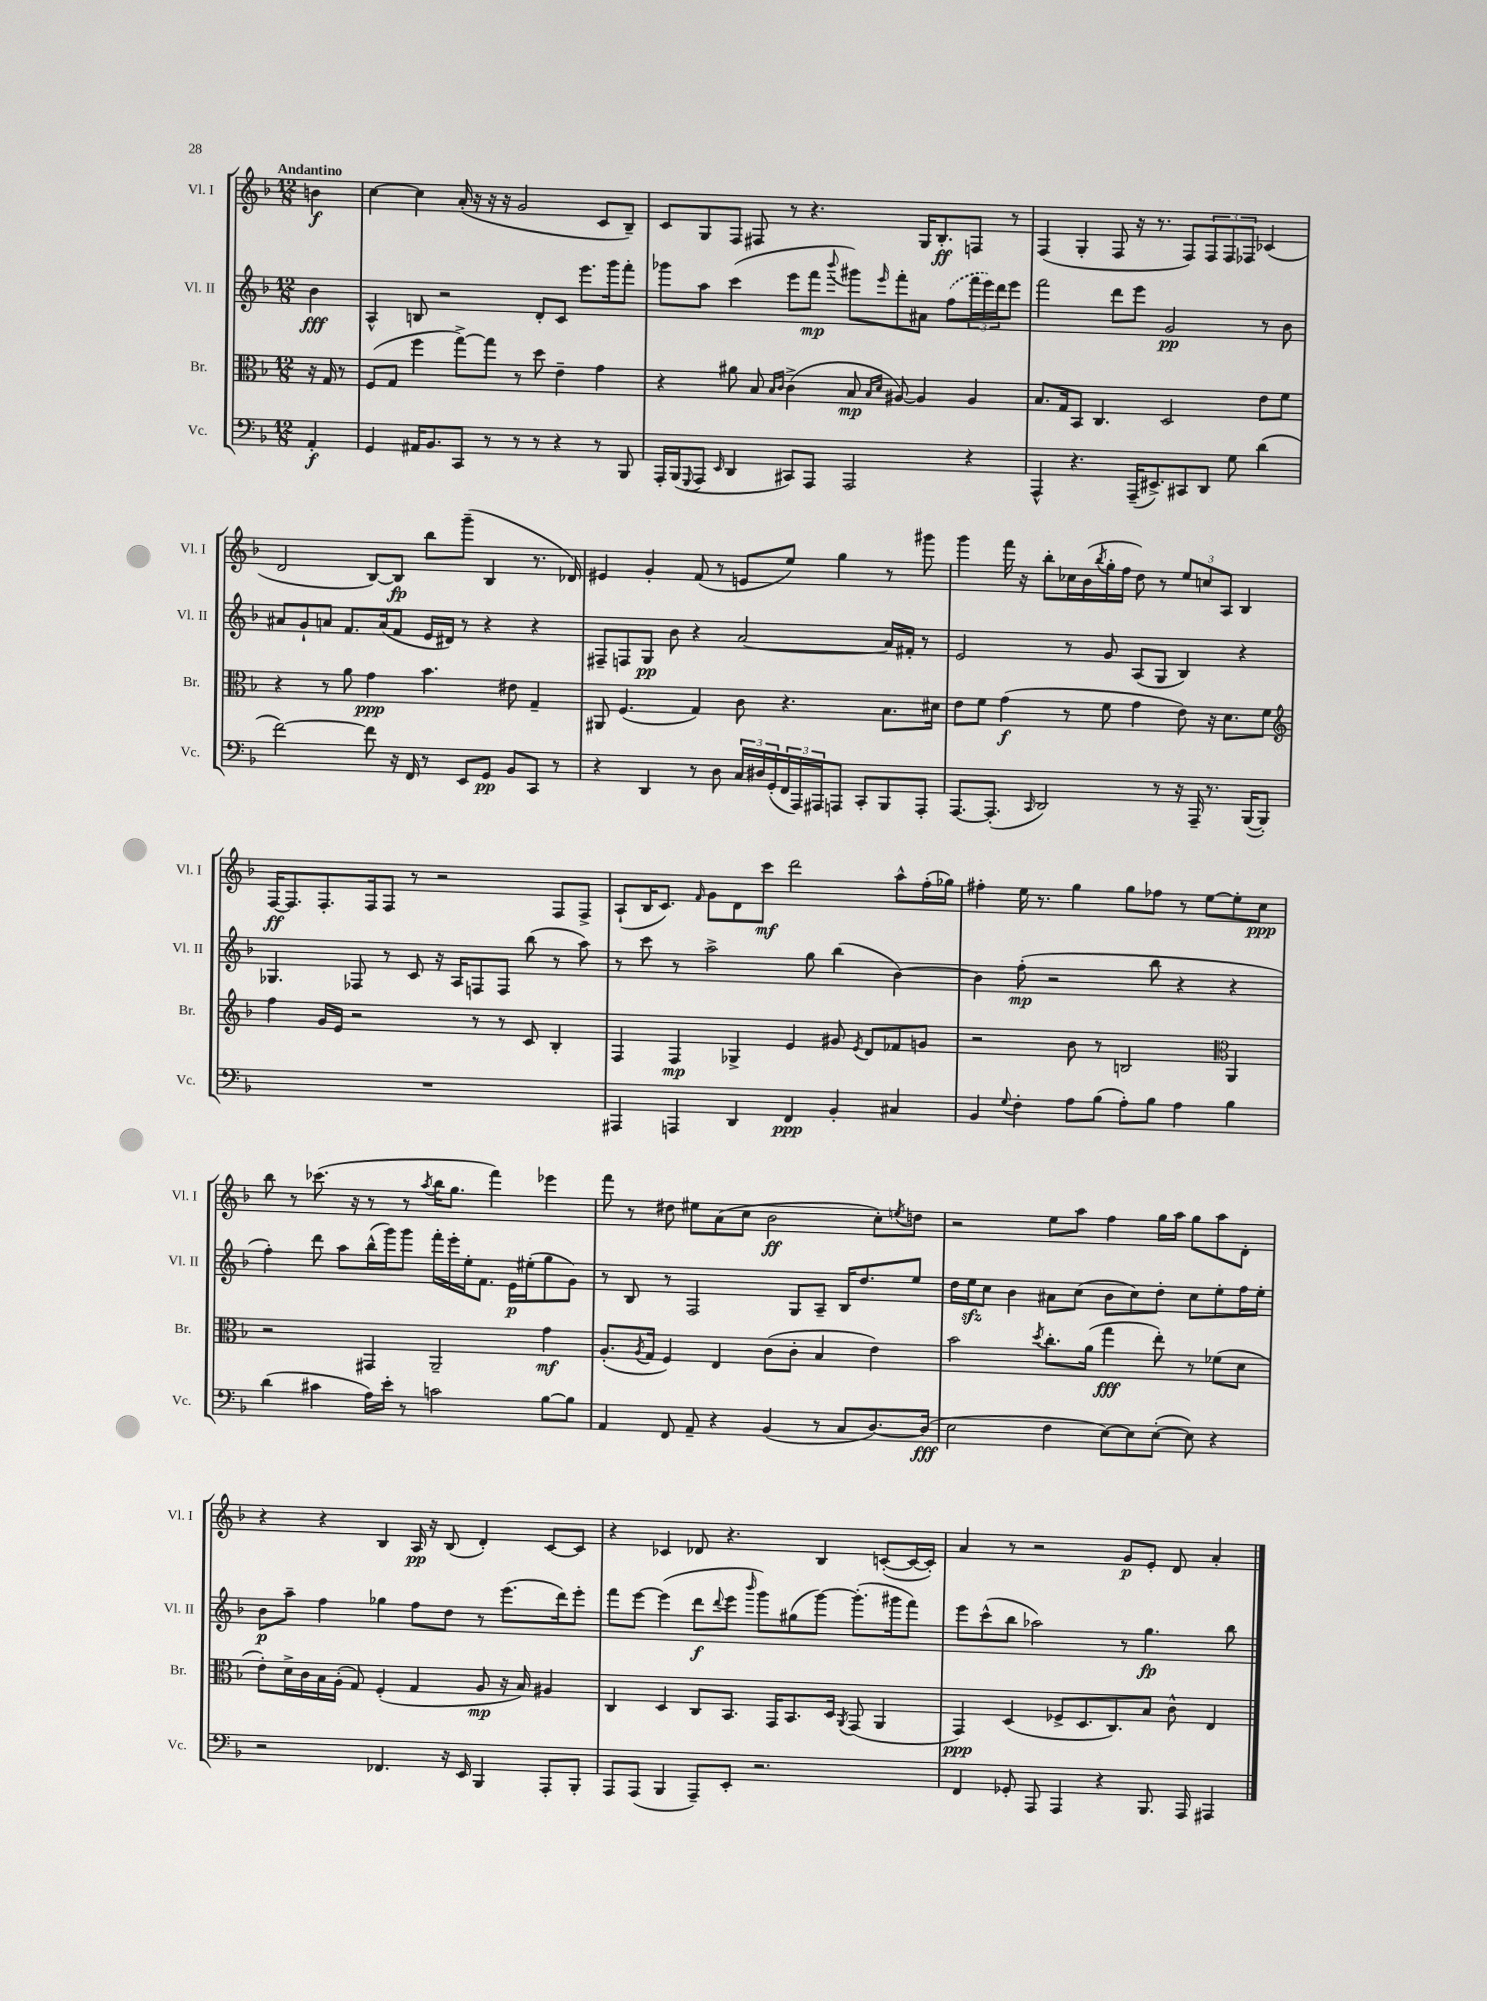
<<
\new StaffGroup <<
\new Staff = "s0" \with { instrumentName = "Vl. I" shortInstrumentName = "Vl. I" } {
    \clef treble \key f \major \numericTimeSignature \time 12/8 \partial 4 \tempo "Andantino"
    b'4\f |
    c''4~ c''4 a'16-.( r16 r16 r16 g'2 c'8 bes8--) |
    c'8 g8 f8 fis8 r8 r4. g16 bes8.-.\ff f8 r8 |
    f4( g4-. f8 r16 r8. f8) \tuplet 3/2 { f8 f8 fes8 } ces'4( |
    d'2 bes8~) bes8\fp bes''8 g'''8--( bes4 r8. des'16) |
    eis'4 g'4-. f'8( r8 e'8 e''8) g''4 r8 gis'''8 |
    g'''4 f'''16 r16 bes''8-. ces''16 bes'16( \acciaccatura { bes''8 } g''16-. f''16 d''8) r8 \tuplet 3/2 { e''8 c''8 a8 } bes4 |
    f16~\ff f8. f8.-. f16 f8 r8 r2 f8 f8-> |
    a8-!( bes16 c'8.) \grace { f'16 } g'8 d'8 c'''8\mf d'''2 a''8-^ f''16-.( ges''16) |
    fis''4-. e''16 r8. g''4 g''8 fes''8 r8 e''8~ e''8-. c''8\ppp |
    bes''8 r8 ces'''8.( r16 r8 r8 \acciaccatura { a''8 } bes''16 g''8. f'''4) ees'''4 |
    f'''8 r8 dis''8 eis''8 a'8( c''8 bes'2\ff c''8-.) \acciaccatura { e''8 } d''8 |
    r2 e''8 a''8 f''4 g''16 a''16 g''8 a''8 d'8-. |
    r4 r4 bes4 a16\pp r16 bes8( d'4-.) c'8~ c'8 |
    r4 ces'4 des'8 r4. bes4 c'8~-.( c'16~ c'16-.) |
    a'4 r8 r2 g'8\p e'8-. d'8 a'4-. \bar "|." |
}
\new Staff = "s1" \with { instrumentName = "Vl. II" shortInstrumentName = "Vl. II" } {
    \clef treble \key f \major \numericTimeSignature \time 12/8 \partial 4
    bes'4\fff |
    a4-^ b8 r2 d'8-. c'8 e'''8. g'''16 f'''8-. |
    ges'''8 a''8 c'''4( e'''8 f'''8\mp \appoggiatura { bes'''8 } gis'''8) \grace { e'''16 } f'''8-. ais'8 \once \slurDashed f''8( \tuplet 3/2 { f'''16 e'''16) d'''16 } e'''8 |
    f'''2 d'''8 e'''8 g'2\pp r8 bes'8 |
    ais'8 g'8-! a'8 f'8. a'16( f'8 e'16 dis'16) r8 r4 r4 |
    fis8-- f8 g8\pp bes'8 r4 a'2~ a'16 fis'16-. r8 |
    e'2 r8 g'8 a8( g8 bes4) r4 |
    ges4. fes8 r8 c'8 r16 a16 f8 f8 bes''8( r8 a''8) |
    r8 c'''8 r8 a''2-> g''8 bes''4( bes'4~) |
    bes'4 f''8-.\mp( r2 bes''8 r4 r4 |
    f''4-.) d'''8 a''8 bes''16-^( g'''16) g'''8 f'''16-. e'''16-. e''16-. f'8. e'16\p eis''16-.( g''8 g'8) |
    r8 bes8 r8 f2 g8 a8-- bes16 d''8. e''8 |
    d''16 e''16\sfz c''8 bes'4 ais'8 c''8( bes'8 c''8) d''8-. c''8 e''8-. f''16 e''16-. |
    bes'8\p a''8-- f''4 ges''4 f''8 d''8 r8 e'''8.( d'''16) e'''8-. |
    f'''8 e'''8~ e'''4( d'''8\f \appoggiatura { d'''8 } e'''8 \grace { bes'''16 } g'''8) gis''8( g'''8~) g'''8.-.( gis'''16 f'''8) |
    e'''8 c'''8-^( bes''8 aes''2) r8 g''4.\fp bes''8 \bar "|." |
}
\new Staff = "s2" \with { instrumentName = "Br." shortInstrumentName = "Br." } {
    \clef alto \key f \major \numericTimeSignature \time 12/8 \partial 4
    r16 g16 r8 |
    f8( g8 f''4 g''8~->) g''8 r8 d''8 e'4-- g'4 |
    r4 ais'8 bes8 \grace { bes16 c'16 } c'4->( bes8\mp \grace { bes16 d'16 } ais8~) ais4 ais4 |
    bes8. g16 bes,8 c4. d2 e'8 f'8 |
    r4 r8 a'8 g'4\ppp bes'4. eis'8 g4-- |
    ais,8 f4.( g4) c'8 r4. bes8. dis'16 |
    e'8 f'8 g'4\f( r8 f'8 g'4 e'8) r16 d'8. f'8 |
    \clef treble f''4 g'16 e'16 r2 r8 r8 c'8 bes4-. |
    f4 f4\mp ges4-> e'4 gis'8 \acciaccatura { e'8 } d'8 fes'8 g'8 |
    r2 bes'8 r8 b2 \clef alto a,4 |
    r2 gis,4 a,2-- g'4\mf |
    a8.-.( \acciaccatura { a8 } g16 f4) e4 c'8( c'8-. bes4 e'4) |
    bes'2 \acciaccatura { d''8 } c''8.-. a'16( g''4\fff e''8-.) r8 fes'8( d'8 |
    e'8-.) d'16-> c'16 bes16 a16-.( g8) f4-.( g4 a8\mp r16 bes16) ais4 |
    c4 d4 c8 bes,8. g,16 bes,8. d16 \acciaccatura { a,8 } g,8( a,4 |
    g,4\ppp) d4( fes8-> d8. c8.) bes8 c'8-^ e4 \bar "|." |
}
\new Staff = "s3" \with { instrumentName = "Vc." shortInstrumentName = "Vc." } {
    \clef bass \key f \major \numericTimeSignature \time 12/8 \partial 4
    a,4-.\f |
    g,4 ais,16 bes,8. c,8 r8 r8 r8 r4 r8 bes,,8 |
    a,,16-. bes,,16( \appoggiatura { g,,8 } a,,8 \grace { e,16 } d,4 cis,8) a,,8 a,,2 r4 |
    a,,4-^ r4. a,,16--( eis,8.->) cis,8 d,8 g8 d'4( |
    f'2~) f'8 r16 f,16 r8 e,8 g,8\pp bes,8 c,8 r8 |
    r4 d,4 r8 d8 \tuplet 3/2 { c16 dis16 g,16-.( } \tuplet 3/2 { f,16 a,,16) ais,,16 } a,,8 c,8-. bes,,8 a,,8-. |
    a,,8.~ a,,8.-.( \grace { c,16 } d,2) r8 r16 a,,16-- r8. bes,,16~( bes,,8-.) |
    R1. |
    ais,,4 a,,4 d,4 f,4\ppp bes,4-. cis4 |
    bes,4 \appoggiatura { g8 } f4-. a8 bes8( a8-.) bes8 a4 bes4 |
    d'4( cis'4 a16) e'16-. r8 c'2 bes8~ bes8 |
    a,4 f,8 a,8-- r4 bes,4( r8 c8 d8.~) d16\fff( |
    e2 f4 e8~) e8 e8~-.( e8) r4 |
    r2 fes,4. r16 e,16 bes,,4 a,,8-. bes,,8-. |
    a,,8 a,,8( bes,,4 a,,8--) e,8-. r2. |
    f,4 ges,8-. a,,8 a,,4 r4 bes,,8. a,,16 ais,,4 \bar "|." |
}
>>
>>
\layout { \context { \Score \remove "Bar_number_engraver" } }
